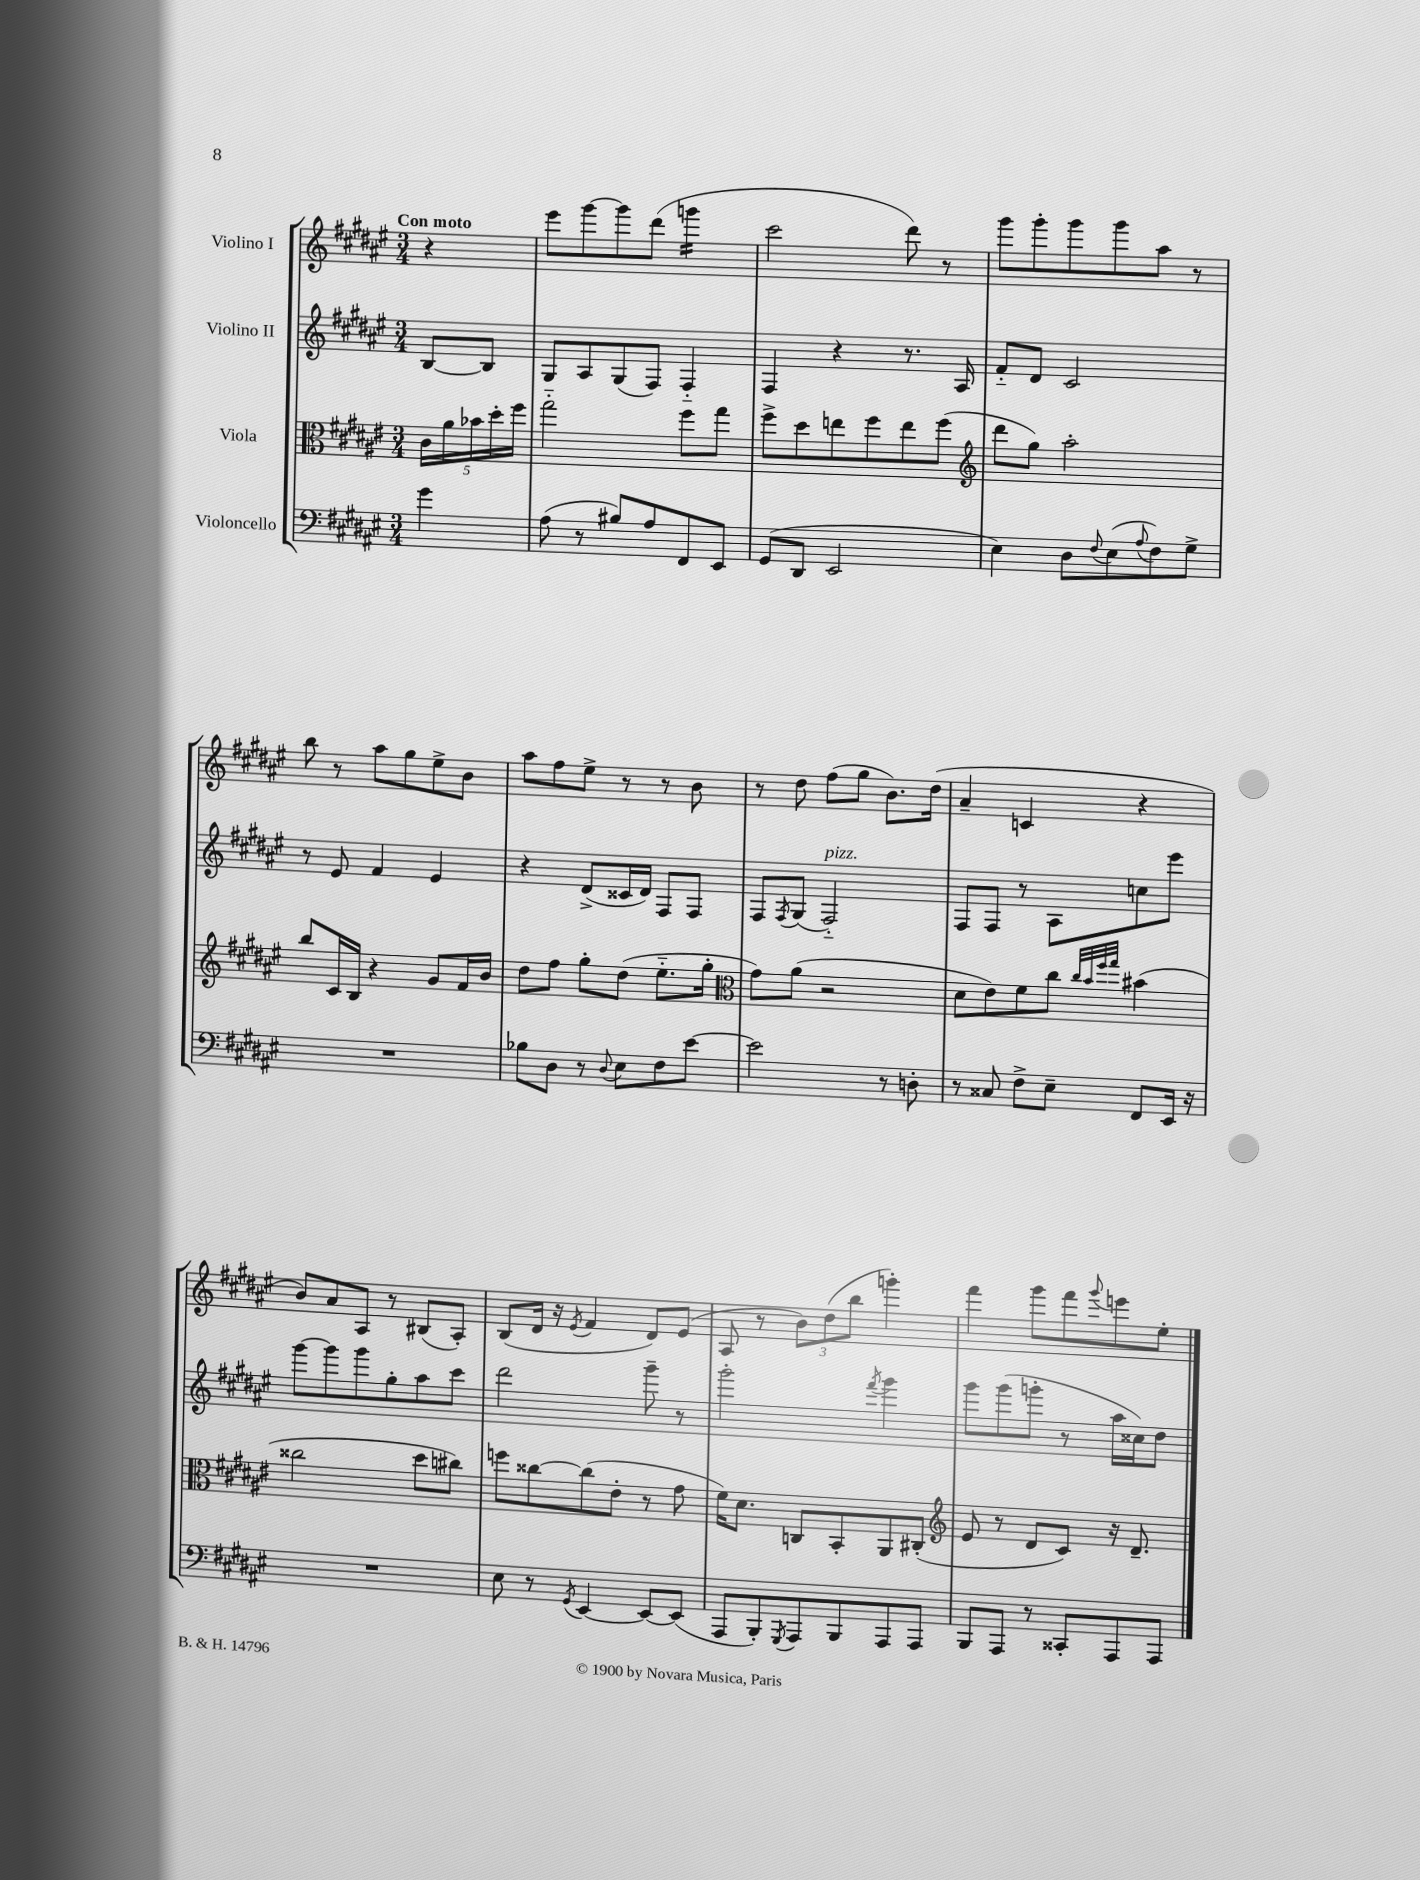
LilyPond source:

<<
\new StaffGroup <<
\new Staff = "s0" \with { instrumentName = "Violino I" } {
    \clef treble \key fis \major \numericTimeSignature \time 3/4 \partial 4 \tempo "Con moto"
    r4 |
    eis'''8 gis'''8~ gis'''8 dis'''8( g'''4:16 |
    cis'''2 dis'''8) r8 |
    gis'''8 gis'''8-. gis'''8 gis'''8 ais''8 r8 |
    b''8 r8 ais''8 gis''8 eis''8-> b'8 |
    ais''8 fis''8 eis''8-> r8 r8 b'8 |
    r8 dis''8 fis''8( gis''8 b'8.) dis''16( |
    ais'4-- c'4 r4 |
    b'8) ais'8 ais8 r8 bis8( ais8-.) |
    b8( dis'16 r16 \acciaccatura { eis'8 } fis'4 dis'8) eis'8( |
    ais8 r8 \tuplet 3/2 { b'8) dis''8( b''8 } g'''4-.) |
    fis'''4 gis'''8 fis'''8 \appoggiatura { gis'''8 } e'''8 eis''8-. \bar "|." |
}
\new Staff = "s1" \with { instrumentName = "Violino II" } {
    \clef treble \key fis \major \numericTimeSignature \time 3/4 \partial 4
    b8~ b8 |
    gis8 ais8 gis8( fis8) fis4-_ |
    fis4 r4 r8. ais16 |
    fis'8-_ dis'8 cis'2 |
    r8 eis'8 fis'4 eis'4 |
    r4 dis'8->( cisis'16 dis'16) fis8 fis8 |
    fis8 \acciaccatura { fis8 } gis8( fis2-_^\markup { \italic "pizz." }) |
    fis8 fis8 r8 ais8 c''8 eis'''8 |
    gis'''8~ gis'''8 gis'''8 gis''8-. ais''8 cis'''8 |
    dis'''2 gis'''8-- r8 |
    gis'''2-. \acciaccatura { fis'''8 } gis'''4 |
    gis'''8 gis'''8( g'''8-. r8 ais''16 cisis''16) dis''8 \bar "|." |
}
\new Staff = "s2" \with { instrumentName = "Viola" } {
    \clef alto \key fis \major \numericTimeSignature \time 3/4 \partial 4
    \tuplet 5/4 { cis'16 ais'16 bes'16 dis''16-. fis''16 } |
    gis''2-_ fis''8 gis''8 |
    fis''8-> dis''8 e''8 fis''8 e''8 fis''8( |
    \clef treble dis'''8 gis''8) ais''2-. |
    b''8 cis'16 b16 r4 gis'8 fis'16 b'16 |
    dis''8 fis''8 gis''8-. dis''8( eis''8.-_ gis''16-. |
    \clef alto gis'8) ais'8( r2 |
    dis'8 eis'8) fis'8 cis''8 \grace { cis''32 b'32 fis''32 gis''32 } bis'4( |
    cisis''2 dis''8 cis''8) |
    f''8 cisis''8~ cisis''8( eis'8-. r8 gis'8 |
    fis'16) dis'8. c8 b,8-. ais,8 cis8-.( |
    \clef treble eis'8 r8 dis'8 cis'8) r16 dis'8.-- \bar "|." |
}
\new Staff = "s3" \with { instrumentName = "Violoncello" } {
    \clef bass \key fis \major \numericTimeSignature \time 3/4 \partial 4
    gis'4 |
    ais8( r8 bis8) ais8 fis,8 eis,8 |
    gis,8( dis,8 eis,2 |
    eis4) dis8 \appoggiatura { fis8 } eis8( \appoggiatura { ais8 } fis8) gis8-> |
    R2. |
    bes8 dis8 r8 \appoggiatura { dis8 } eis8 fis8 eis'8~ |
    eis'2 r8 d8-. |
    r8 cisis8 fis8-> eis8-- fis,8 eis,16 r16 |
    R2. |
    eis8 r8 \acciaccatura { gis,8 } eis,4~ eis,8~ eis,8( |
    ais,,8 b,,8-.) \acciaccatura { gis,,8 } ais,,8 b,,8 ais,,8 ais,,8 |
    b,,8 ais,,8 r8 cisis,8-. ais,,8 ais,,8 \bar "|." |
}
>>
>>
\layout { \context { \Score \remove "Bar_number_engraver" } }
